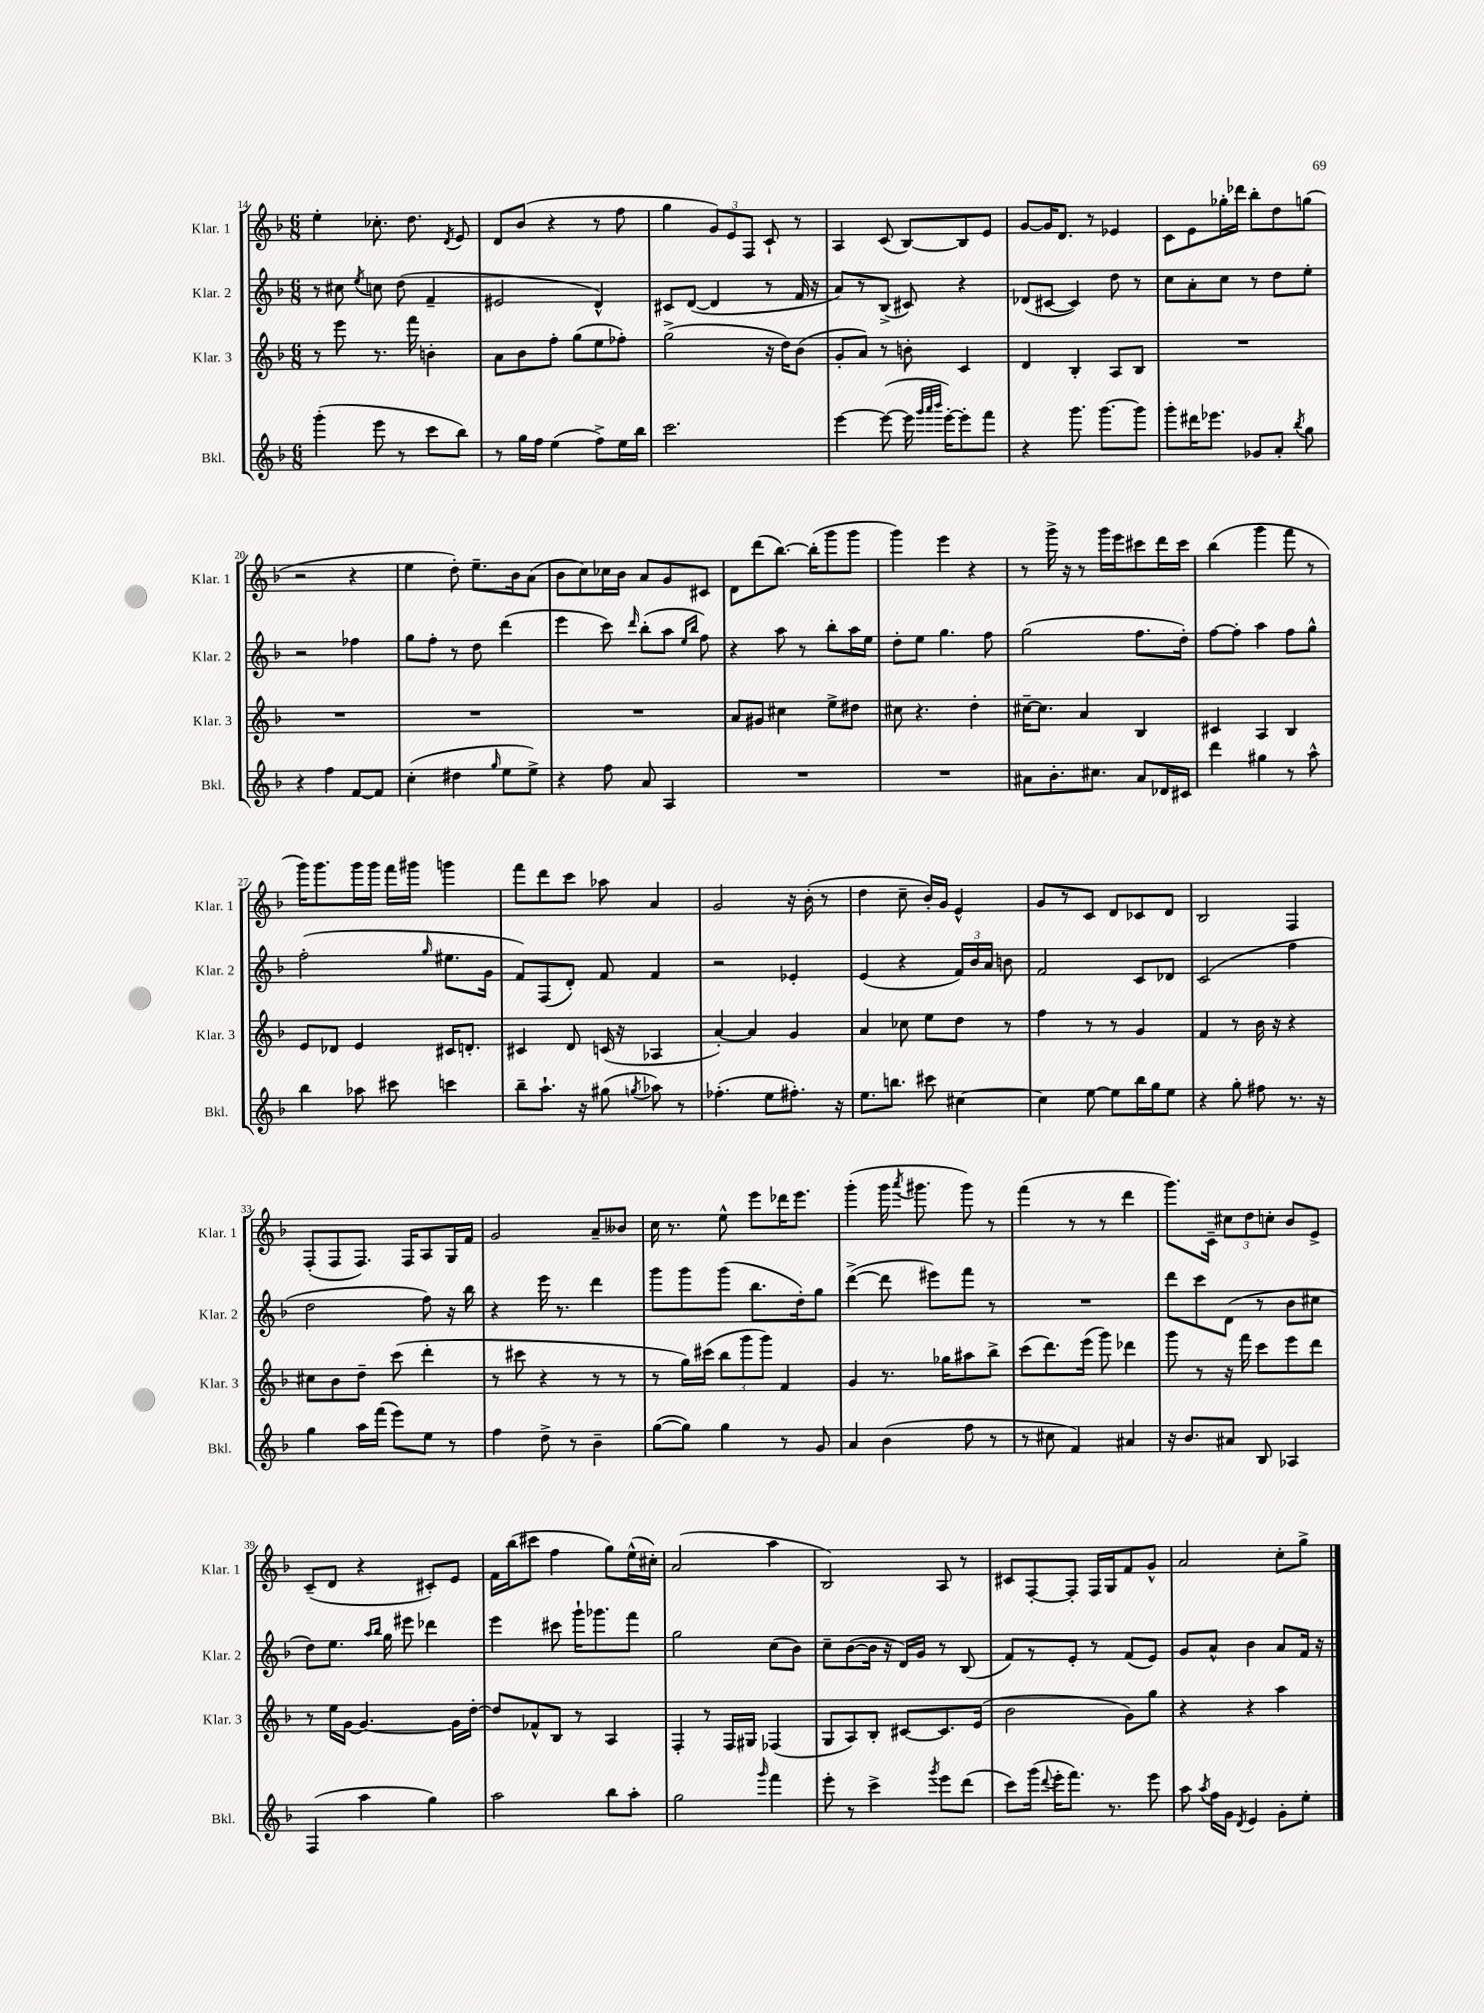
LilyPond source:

<<
\new StaffGroup <<
\new Staff = "s0" \with { instrumentName = "Klar. 1" shortInstrumentName = "Klar. 1" } {
    \clef treble \key f \major \numericTimeSignature \time 6/8
    \autoBeamOff e''4-. ces''8.-. d''8. \acciaccatura { d'8 } e'8 |
    d'8[ bes'8]( r4 r8 f''8 |
    g''4 \tuplet 3/2 { g'8[) e'8 f8] } c'8-! r8 |
    a4 c'8( bes8[~) bes8 e'8] |
    g'8[~ g'16 d'8.] r8 ees'4 |
    c'8[ e'8 ges''16-. des'''16] bes''8[-. d''8 g''8]( |
    r2 r4 |
    e''4 d''8-.) e''8.[-- bes'16 a'8]( |
    bes'8[ c''8) ces''16 bes'16] a'8[ g'8 cis'8] |
    d'8[ d'''8( bes''8.]~) bes''16[-.( g'''8 g'''8] |
    g'''4) e'''4 r4 |
    r8 g'''16-> r16 r8 g'''16[ e'''16 cis'''8 d'''16 cis'''16] |
    bes''4( g'''4 f'''8 r8 |
    g'''16[) g'''8. g'''16 g'''16] f'''16[ gis'''16] g'''4 |
    f'''8[ d'''8 c'''8] aes''8 a'4 |
    g'2 r16 bes'16-.( r8 |
    d''4 c''8-- bes'16[-.) g'16] e'4-^ |
    g'8[ r8 c'8] d'8[ ces'8 d'8] |
    bes2 f4 |
    f8[-.( f8 f8.]) f16[ a8 g16 f'16] |
    g'2 a'8[-- beses'8] |
    c''16 r8. e''8-^ e'''8[ des'''16 e'''8.] |
    g'''4-.( g'''16 \acciaccatura { a'''8 } gis'''8. gis'''8) r8 |
    f'''4( r8 r8 d'''4 |
    g'''8.[) c'16]-- \tuplet 3/2 { cis''8[ d''8 c''8]-. } bes'8[ e'8]-> |
    c'8[--( d'8] r4 cis'8[-.) e'8] |
    f'16[ bes''16( cis'''8] f''4 g''8[) e''16-^( cis''16]-.) |
    a'2( a''4 |
    bes2) a8 r8 |
    cis'8[ f8~-. f8]-. f16[ g16 f'8 g'8]-^ |
    a'2 c''8[-. g''8]-> \bar "|." |
}
\new Staff = "s1" \with { instrumentName = "Klar. 2" shortInstrumentName = "Klar. 2" } {
    \clef treble \key f \major \numericTimeSignature \time 6/8
    \autoBeamOff r8 cis''8 \acciaccatura { e''8 } c''8 d''8( f'4-- |
    eis'2 d'4-^) |
    cis'8[ d'8]~( d'4 r8 f'16 r16 |
    a'8[) r8 bes8]->( cis'8) r4 |
    des'8[( cis'8]~ cis'4) d''8 r8 |
    c''8[ a'8-. c''8] r8 d''8[ e''8]-. |
    r2 fes''4 |
    g''8[ f''8]-. r8 d''8 d'''4( |
    e'''4 c'''8) \grace { d'''16 } bes''8[-.( a''8] \grace { e''16[ bes''16] } f''8) |
    r4 a''8 r8 bes''8[-. a''16 e''16] |
    d''8[-. e''8] g''4. f''8 |
    g''2( f''8.[ d''16]-.) |
    f''8[~ f''8]-. a''4 f''8[ g''8]-^ |
    f''2-.( \grace { g''16 } eis''8.[ g'16] |
    f'8[) f8( d'8]-.) f'8 f'4 |
    r2 ees'4-. |
    e'4( r4 \tuplet 3/2 { f'16[) bes'16 a'16] } b'8 |
    f'2 c'8[ des'8] |
    c'2( f''4 |
    d''2 f''8) r16 bes''16 |
    r4 e'''16 r8. d'''4 |
    g'''8[ g'''8 g'''8]( bes''8.[ d''16-.) g''8] |
    d'''4~->( d'''8 eis'''8[) f'''8] r8 |
    R2. |
    d'''8[ c'''8 d'8]( r8 bes'8[ cis''8] |
    d''8[) e''8.] \grace { a''16[ bes''16] } g''16 eis'''8 des'''4 |
    e'''4 cis'''8 g'''16[-! ges'''8. f'''8] |
    g''2 c''8[( bes'8]) |
    c''8[-- bes'8~( bes'16] r16 d'16[) g'16] r8 bes8( |
    f'8[) r8 e'8]-. r8 f'8[( e'8]) |
    g'8[ a'8]-^ bes'4 a'8[ f'16] r16 \bar "|." |
}
\new Staff = "s2" \with { instrumentName = "Klar. 3" shortInstrumentName = "Klar. 3" } {
    \clef treble \key f \major \numericTimeSignature \time 6/8
    \autoBeamOff r8 e'''8 r8. f'''16 b'4-. |
    a'8[ bes'8 f''8]-. g''8[( e''8 fes''8]-.) |
    g''2->( r16 d''16[) bes'8]( |
    g'8[-. a'8]) r8 b'8-. c'4 |
    d'4 bes4-. a8[ bes8] |
    R2. |
    R2. |
    R2. |
    R2. |
    a'8[ gis'8] cis''4 e''8[-> dis''8] |
    cis''8 r4. d''4-. |
    cis''16[~-- cis''8.] a'4 bes4 |
    cis'4 a4 bes4 |
    e'8[ des'8] e'4 cis'16[ d'8.]-. |
    cis'4 d'8 c'16( r16 aes4 |
    a'4~-.) a'4 g'4 |
    a'4 ces''8 e''8[ d''8] r8 |
    f''4 r8 r8 g'4 |
    f'4 r8 bes'16 r16 r4 |
    cis''8[ bes'8 d''8]-- c'''8( d'''4-. |
    r8 cis'''8 r4 r8 r8 |
    r8 g''16[) cis'''16]( \tuplet 3/2 { bes''8[ g'''8 g'''8]) } f'4 |
    g'4 r8. ges''16[ ais''8 bes''8]-> |
    c'''8[( d'''8.) e'''16]( g'''8) des'''4 |
    g'''8 r8 r16 f'''16 c'''8[ e'''8 d'''8] |
    r8 e''16[ g'16]~ g'4.~ g'16[ d''16]~-. |
    d''8[ fes'8-^ bes8] r8 a4 |
    f4-. r8 f16[ gis16] fes4( |
    g8[ a8) bes8]-. cis'8[~ cis'8. e'16]( |
    bes'2 g'8[) g''8] |
    r4 r4 a''4 \bar "|." |
}
\new Staff = "s3" \with { instrumentName = "Bkl." shortInstrumentName = "Bkl." } {
    \clef treble \key f \major \numericTimeSignature \time 6/8
    \autoBeamOff g'''4-.( e'''8 r8 c'''8[ bes''8]) |
    r8 g''16[ f''16] e''4( f''8[->) e''16 bes''16] |
    c'''2. |
    e'''4~ e'''8~( e'''16 \grace { g'''32[ a'''32 bes'''32] } e'''16[~-.) e'''8-. f'''8] |
    r4 g'''8. g'''8.[~ g'''8] |
    g'''8[-. dis'''16 ees'''8.] ges'8[ a'8]-. \acciaccatura { bes''8 } g''8 |
    r4 f''4 f'8[~ f'8] |
    c''4-.( dis''4 \grace { g''16 } e''8[ e''8]->) |
    r4 f''8 a'8 a4 |
    R2. |
    R2. |
    ais'8[ bes'8.-. cis''8.] ais'8[ des'16 cis'16] |
    d'''4 gis''4 r8 a''8-^ |
    bes''4 aes''8 cis'''8 c'''4 |
    bes''8[-- a''8.]-! r16 gis''8( \acciaccatura { g''8 } aes''8) r8 |
    fes''4.-.( e''8[ fis''8.]-.) r16 |
    e''8.[ b''8.] cis'''8 cis''4~ |
    cis''4 e''8~ e''8[ bes''16 g''16 e''8] |
    r4 g''8-. fis''8 r8. r16 |
    g''4 a''16[ f'''16]( e'''8[) e''8] r8 |
    f''4 d''8-> r8 bes'4-- |
    g''8[~( g''8]) g''4 r8 g'8 |
    a'4 bes'4( f''8 r8 |
    r8 cis''8 f'4) ais'4 |
    r16 bes'8.[ ais'8] bes8 aes4 |
    f4( a''4 g''4) |
    a''2 bes''8[ a''8]-. |
    g''2 \grace { g'''16 } f'''4 |
    e'''8-. r8 c'''4-> \acciaccatura { g'''8 } e'''8[ d'''8]( |
    c'''8[) g'''16]( \appoggiatura { d'''8 } e'''16[-. f'''8.]) r8. e'''8 |
    a''8 \acciaccatura { a''8 } f''16[ g'16] \acciaccatura { d'8 } e'4 g'8[-. e''8]-. \bar "|." |
}
>>
>>
\layout { \context { \Score currentBarNumber = #14 } }
